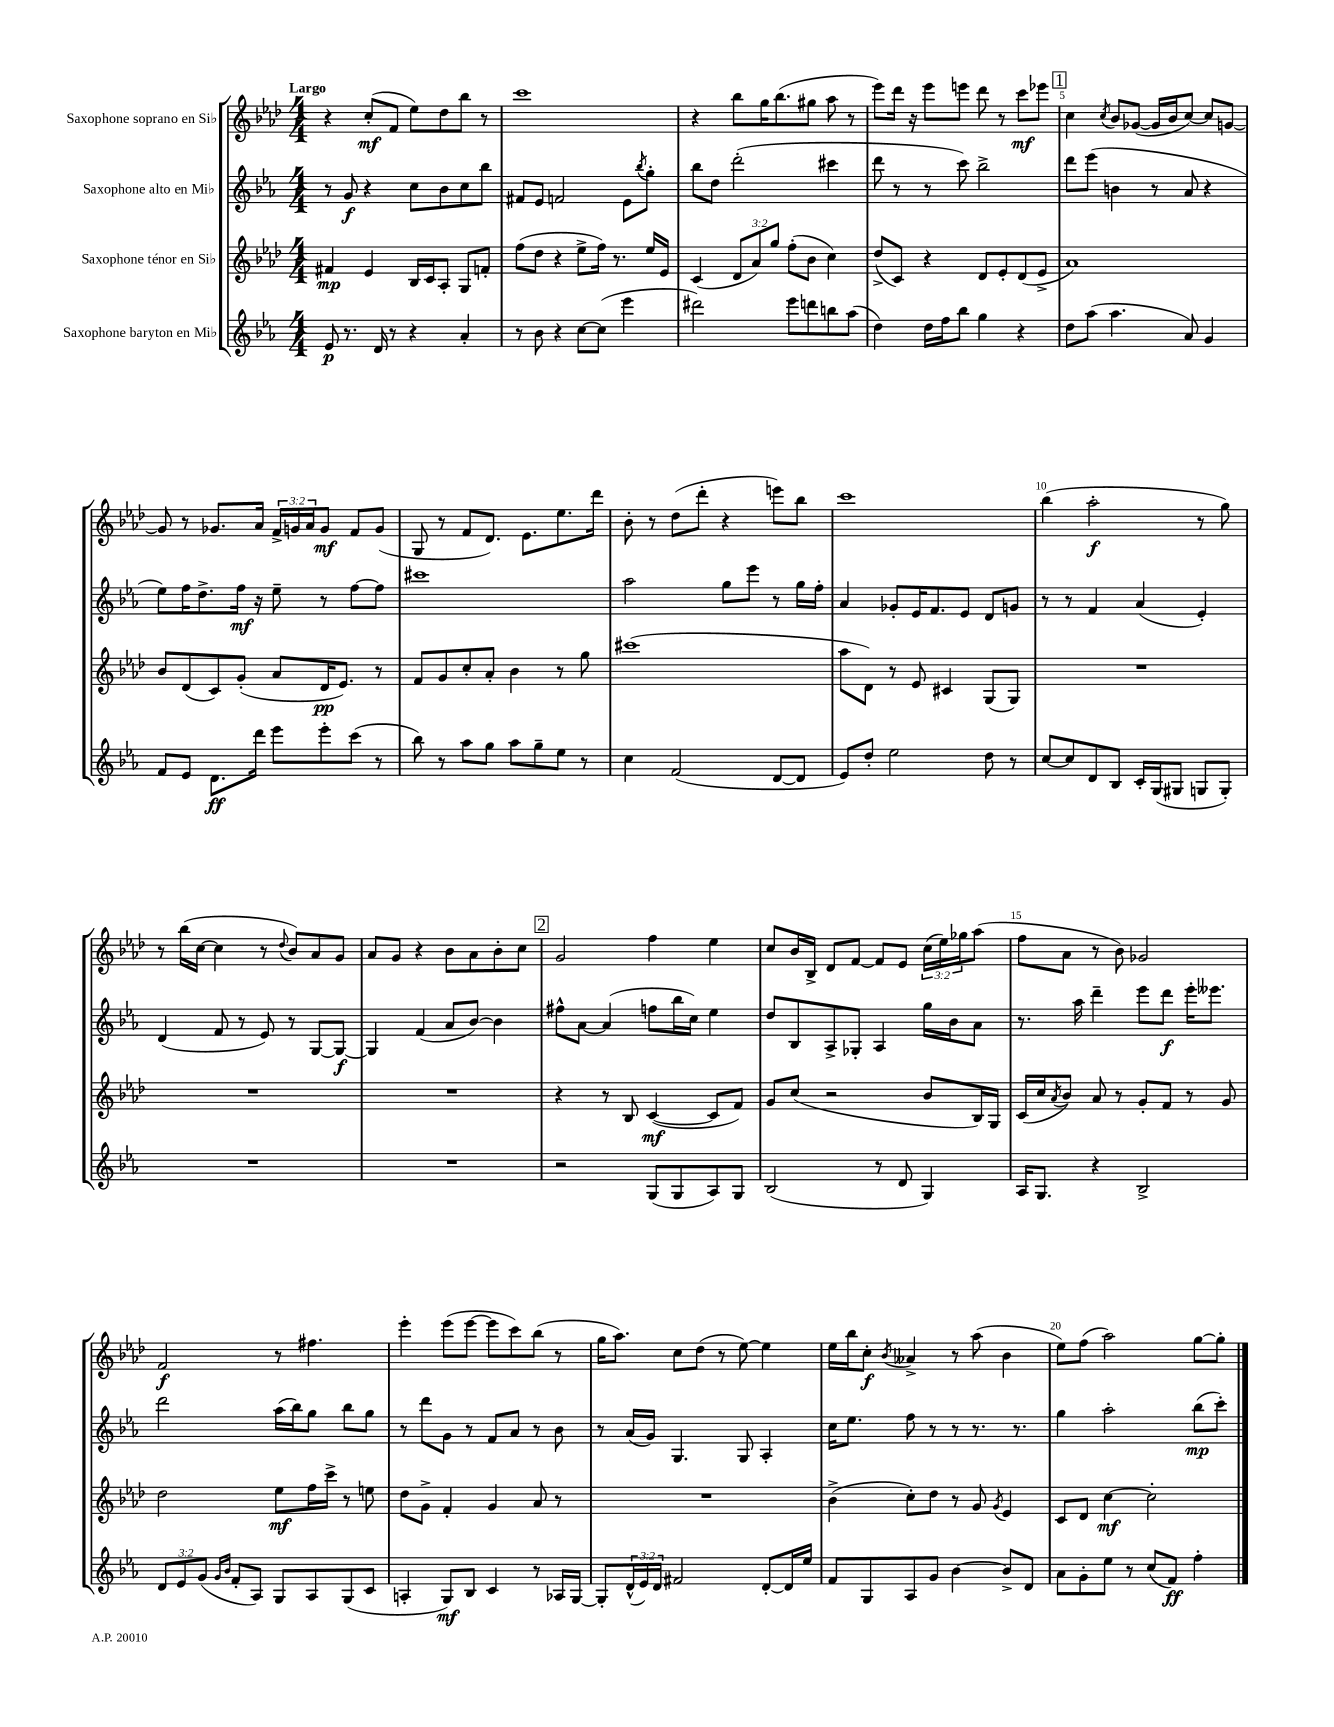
<<
\new StaffGroup <<
\new Staff = "s0" \with { instrumentName = "Saxophone soprano en Sib" } {
    \clef treble \key aes \major \numericTimeSignature \time 4/4 \override Staff.TupletNumber.text = #tuplet-number::calc-fraction-text \tempo "Largo"
    r4 c''8-.\mf( f'8 ees''8) des''8 bes''8 r8 |
    c'''1 |
    r4 bes''8 g''16 bes''8.( gis''8 aes''8 r8 |
    ees'''8) des'''16 r16 ees'''8 e'''8 des'''8 r8 c'''8\mf ees'''8 |
    \mark \markup { \box "1" } c''4 \acciaccatura { c''8 } bes'8 ges'8~( ges'16 bes'16 c''8~) c''8 g'8~ |
    g'8 r8 ges'8. aes'16 \tuplet 3/2 { f'16-> g'16 aes'16 } g'8\mf f'8 g'8( |
    g8 r8 f'8 des'8.) ees'8. ees''8. des'''16 |
    bes'8-. r8 des''8( des'''8-. r4 e'''8) bes''8 |
    c'''1 |
    bes''4( aes''2-.\f r8 g''8) |
    r8 bes''16( c''16~ c''4 r8 \appoggiatura { des''8 } bes'8) aes'8 g'8 |
    aes'8 g'8 r4 bes'8 aes'8 bes'8-. c''8 |
    \mark \markup { \box "2" } g'2 f''4 ees''4 |
    c''8 bes'16 bes16-> des'8 f'8~ f'8 ees'8 \tuplet 3/2 { c''16( ees''16) ges''16 } aes''8( |
    f''8 aes'8 r8 bes'8) ges'2 |
    f'2\f r8 fis''4. |
    ees'''4-. ees'''8( ees'''8~ ees'''8 c'''8) bes''8( r8 |
    g''16 aes''8.) c''8 des''8( r8 ees''8~) ees''4 |
    ees''16 bes''16 c''8-.\f \acciaccatura { bes'8 } aeses'4-> r8 aes''8( bes'4 |
    ees''8) f''8( aes''2) g''8~ g''8-. \bar "|." |
}
\new Staff = "s1" \with { instrumentName = "Saxophone alto en Mib" } {
    \clef treble \key ees \major \numericTimeSignature \time 4/4
    r8 g'8\f r4 c''8 bes'8 c''8 bes''8 |
    fis'8 ees'8 f'2 ees'8 \acciaccatura { bes''8 } g''8-. |
    bes''8 d''8 d'''2-.( cis'''4 |
    d'''8 r8 r8 c'''8) bes''2-> |
    \mark \markup { \box "1" } d'''8 ees'''8( b'4 r8 aes'8 r4 |
    ees''8) f''16 d''8.-> f''16\mf r16 ees''8-- r8 f''8~ f''8 |
    cis'''1 |
    aes''2 g''8 ees'''8 r8 g''16 f''16-. |
    aes'4 ges'8-. ees'16 f'8. ees'8 d'8 g'8 |
    r8 r8 f'4 aes'4( ees'4-.) |
    d'4( f'8 r8 ees'8) r8 g8~ g8~\f |
    g4 f'4( aes'8 bes'8~) bes'4 |
    \mark \markup { \box "2" } fis''8-^ aes'8~ aes'4( f''8 bes''16 c''16) ees''4 |
    d''8 bes8 aes8-> ges8-. aes4 g''16 bes'16 aes'8 |
    r8. aes''16 d'''4-- ees'''8 d'''8\f ees'''16-. eeses'''8. |
    d'''2 aes''16( bes''16) g''8 bes''8 g''8 |
    r8 d'''8 g'8 r8 f'8 aes'8 r8 bes'8 |
    r8 aes'16( g'16) g4. g8 aes4-. |
    c''16 ees''8. f''8 r8 r8 r8. r8. |
    g''4 aes''2-. bes''8\mp( c'''8-.) \bar "|." |
}
\new Staff = "s2" \with { instrumentName = "Saxophone ténor en Sib" } {
    \clef treble \key aes \major \numericTimeSignature \time 4/4 \override Staff.TupletNumber.text = #tuplet-number::calc-fraction-text
    fis'4\mp ees'4 bes16 c'16 aes8-. g8 f'8-. |
    f''8( des''8 r4 ees''8-> f''16) r8. ees''16 ees'16 |
    c'4( \tuplet 3/2 { des'8 aes'8) g''8 } f''8-.( bes'8 c''4) |
    des''8->( c'8) r4 des'8 ees'8-. des'8( ees'8-> |
    \mark \markup { \box "1" } aes'1) |
    bes'8 des'8( c'8) g'8-.( aes'8 des'16\pp ees'8.) r8 |
    f'8 g'8 c''8-. aes'8-. bes'4 r8 g''8 |
    cis'''1( |
    aes''8 des'8) r8 ees'8 cis'4 g8( g8) |
    R1 |
    R1 |
    R1 |
    \mark \markup { \box "2" } r4 r8 bes8 c'4~\mf( c'8 f'8) |
    g'8 c''8( r2 bes'8 bes16) g16 |
    c'16( c''16 \acciaccatura { aes'8 } bes'8) aes'8 r8 g'8-. f'8 r8 g'8 |
    des''2 ees''8\mf f''16 c'''16-> r8 e''8 |
    des''8 g'8-> f'4-. g'4 aes'8 r8 |
    R1 |
    bes'4->( c''8-.) des''8 r8 g'8 \acciaccatura { g'8 } ees'4 |
    c'8 des'8 c''4~\mf c''2-. \bar "|." |
}
\new Staff = "s3" \with { instrumentName = "Saxophone baryton en Mib" } {
    \clef treble \key ees \major \numericTimeSignature \time 4/4 \override Staff.TupletNumber.text = #tuplet-number::calc-fraction-text
    ees'8\p r8. d'16 r8 r4 aes'4-. |
    r8 bes'8 r4 c''8~ c''8( ees'''4 |
    dis'''2) ees'''8 d'''8 b''8 aes''8( |
    d''4) d''16 f''16 bes''8 g''4 r4 |
    \mark \markup { \box "1" } d''8 aes''8( aes''4. aes'8) g'4 |
    f'8 ees'8 d'8.\ff d'''16 ees'''8 ees'''8-. c'''8( r8 |
    bes''8) r8 aes''8 g''8 aes''8 g''8-- ees''8 r8 |
    c''4 f'2( d'8~ d'8 |
    ees'8) d''8-. ees''2 d''8 r8 |
    c''8~ c''8 d'8 bes8 c'16-. g16( gis8 g8 g8-.) |
    R1 |
    R1 |
    \mark \markup { \box "2" } r2 g8( g8 aes8) g8 |
    bes2( r8 d'8 g4) |
    aes16 g8. r4 bes2-> |
    \tuplet 3/2 { d'8 ees'8 g'8( } \grace { g'16 bes'16 } f'8-. aes8) g8 aes8 g8( c'8 |
    a4-. g8\mf) bes8 c'4 r8 aes16 g16~ |
    g8-. \tuplet 3/2 { d'16-^( ees'16) d'16 } fis'2 d'8~-. d'16 ees''16 |
    f'8 g8 aes8 g'8 bes'4~ bes'8-> d'8 |
    aes'8 g'8-. ees''8 r8 c''8( f'8\ff) f''4-. \bar "|." |
}
>>
>>
\layout { \context { \Score \override BarNumber.break-visibility = ##(#f #t #t) barNumberVisibility = #(every-nth-bar-number-visible 5) } }
